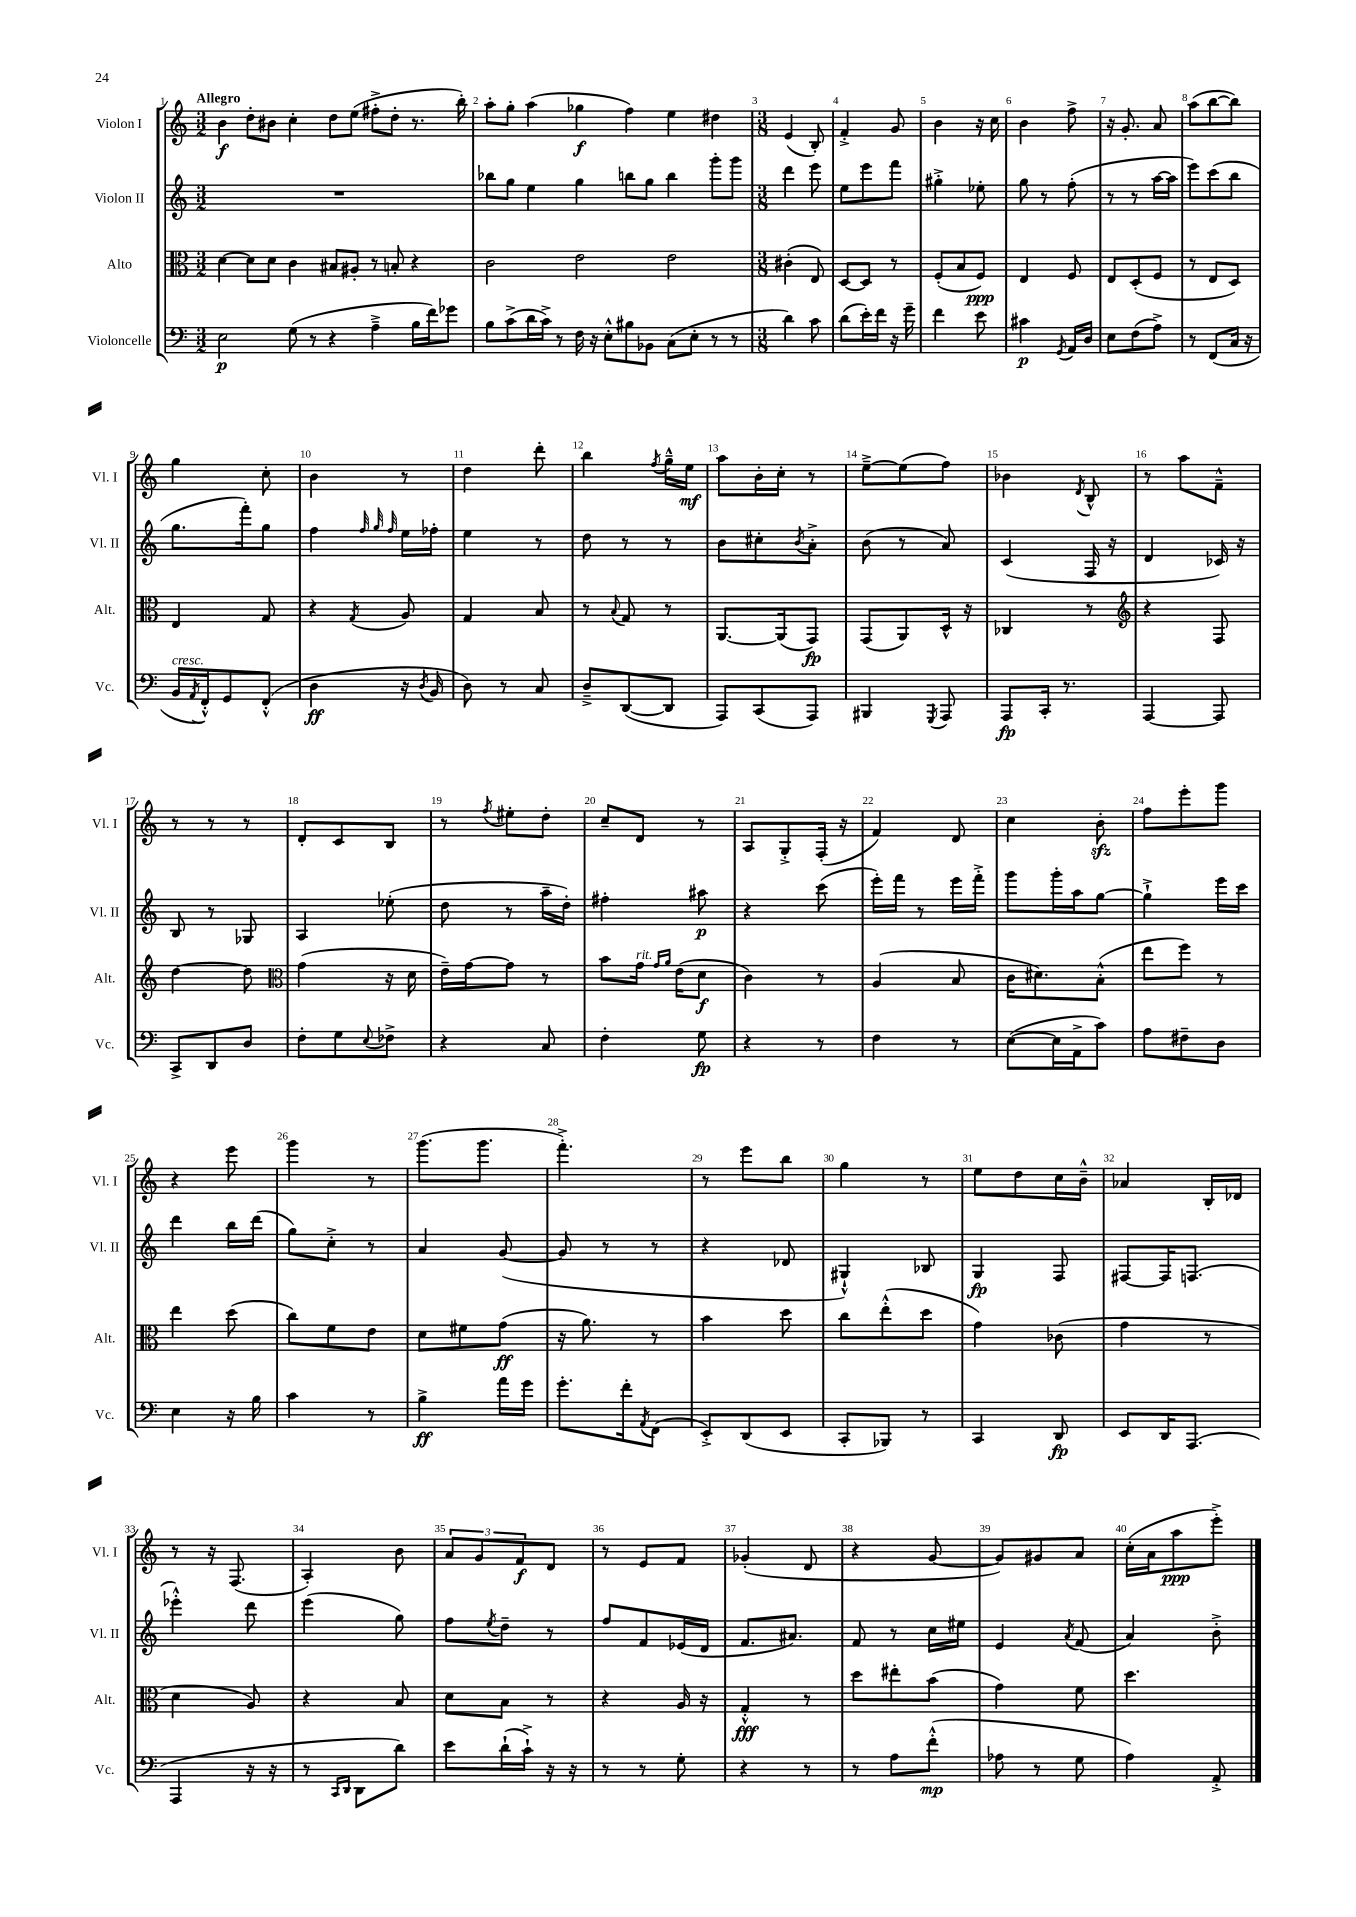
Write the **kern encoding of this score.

**kern	**kern	**kern	**kern
*staff4	*staff3	*staff2	*staff1
*clefF4	*clefC3	*clefG2	*clefG2
*k[]	*k[]	*k[]	*k[]
*M3/2	*M3/2	*M3/2	*M3/2
2E	[4d	1.r	4b
.	8d]	.	8dd'
.	8d	.	8b#
(8G	4c	.	4cc'
8r	.	.	.
4r	8B#	.	8dd
.	8A#'	.	(8ee
4A~^	8r	.	8ff#'^
.	8B'	.	8dd'
16B	4r	.	8.r
16f)	.	.	.
8g-	.	.	.
.	.	.	16bb')
=	=	=	=
8B	2c	8bb-	8aa'
(8c^	.	8gg	8gg'
16d	.	4ee	(4aa
16c^)	.	.	.
8r	.	.	.
16F	2e	4gg	4gg-
16r	.	.	.
8E'^^	.	.	.
8B#	.	8bb	4ff)
8BB-	.	8gg	.
(8C	2e	4bb	4ee
8E'	.	.	.
8r	.	8ggg'	4dd#
8r	.	8ggg	.
=	=	=	=
*M3/8	*M3/8	*M3/8	*M3/8
4d)	(4c#'	4ddd	(4e
8c	8E)	8eee	8B')
=	=	=	=
(8d	[8D	8ee	4f'^
16e')	8D]	8eee	.
16f	.	.	.
16r	8r	8fff	8g
16g~	.	.	.
=	=	=	=
4f	(8F'	4gg#'^	4b
.	8B	.	.
8e	8F)	8ee-'	16r
.	.	.	16cc
=	=	=	=
4c#	4E	8gg	4b
.	.	8r	.
8qGG	.	.	.
16AA	8F	(8ff'	8ff^
16D	.	.	.
=	=	=	=
8E	8E	8r	16r
.	.	.	8.g'
(8F	(8D'	8r	.
8A^)	8F	[16aa	8a
.	.	16aa]	.
=	=	=	=
8r	8r	8eee)	(8aa
(8FF	8E	(8ccc	[8bb
16C	8D)	8bb	8bb])
16r	.	.	.
=	=	=	=
16BB	4E	8.gg	4gg
8qAA	.	.	.
16FF'^^)	.	.	.
8GG	.	.	.
.	.	16fff')	.
(8FF'^^	8G	8gg	8cc'
=	=	=	=
4D	4r	4ff	4b
.	.	32qqff	.
.	.	32qqgg	.
.	8qG	32qqff	.
16r	8A	16ee	8r
8qD	.	.	.
16BB	.	16ff-'	.
=	=	=	=
8D)	4G	4ee	4dd
8r	.	.	.
8C	8B	8r	8ddd'
=	=	=	=
8D~^	8r	8dd	4bb
.	8qqB	.	.
([8DD	8G	8r	.
.	.	.	8qff
8DD]	8r	8r	16gg~^^
.	.	.	16ee
=	=	=	=
8AAA)	[8.AA	8b	8aa
(8CC	.	8cc#'	16b'
.	(16AA]	.	16cc'
.	.	8qb	.
8AAA)	8GG)	8a'^	8r
=	=	=	=
4BBB#	(8GG	(8b	[8ee~^
.	8AA)	8r	(8ee]
8qGGG	.	.	.
8AAA	16D^^	8a)	8ff)
.	16r	.	.
=	=	=	=
8AAA	4C-	(4c	4b-
16CC'	.	.	.
8.r	.	.	.
.	.	.	8qd
.	8r	16F	8B^^
.	.	16r	.
=	=	=	=
*	*clefG2	*	*
[4AAA	4r	4d	8r
.	.	.	8aa
8AAA]	8F	16c-)	8f~^^
.	.	16r	.
=	=	=	=
8CC^	[4dd	8B	8r
8DD	.	8r	8r
8D	8dd]	8G-	8r
=	=	=	=
*	*clefC3	*	*
8F'	(4g	4A	8d'
8G	.	.	8c
8qqE	.	.	.
8F-^	16r	(8ee-'	8B
.	16d	.	.
=	=	=	=
4r	16e~)	8dd	8r
.	[16g	.	.
.	.	.	8qff
.	8g]	8r	8ee#'
8C	8r	16aa~	8dd'
.	.	16dd')	.
=	=	=	=
4F'	8b	4ff#'	8cc~
.	16g	.	8d
.	16qqg	.	.
.	16qqa	.	.
.	(16e	.	.
8G	8d	8aa#	8r
=	=	=	=
4r	4c)	4r	8A
.	.	.	8G'^
8r	8r	(8ccc	(16F'
.	.	.	16r
=	=	=	=
4F	(4A	16eee')	4f)
.	.	16fff	.
.	.	8r	.
8r	8B	16eee	8d
.	.	16fff'^	.
=	=	=	=
([8E	16c	8ggg	4cc
.	8.d#)	.	.
16E]	.	16ggg'	.
16AA^	.	16aa	.
8c)	(8B'^^	[8gg	8b'
=	=	=	=
8A	8ee	4gg`^]	8ff
8F#~	8ff)	.	8eee'
8D	8r	16eee	8ggg
.	.	16ccc	.
=	=	=	=
4E	4ee	4ddd	4r
16r	(8dd	16bb	8eee
16B	.	(16ddd	.
=	=	=	=
4c	8cc)	8gg)	4ggg
.	8f	8cc'^	.
8r	8e	8r	8r
=	=	=	=
4B^	8d	4a	(8.ggg
.	8f#	.	.
.	.	.	8.ggg
16a	(8g	([8g	.
16g	.	.	.
=	=	=	=
8.g'	16r	8g]	4.fff'^)
.	8.a)	.	.
.	.	8r	.
16f'	.	.	.
8qAA	.	.	.
(8FF	8r	8r	.
=	=	=	=
8EE'^)	4b	4r	8r
(8DD	.	.	8eee
8EE	8dd	8d-	8bb
=	=	=	=
8CC'	8cc	4G#`^^)	4gg
8BBB-)	(8ee'^^	.	.
8r	8dd	8B-	8r
=	=	=	=
4CC	4g)	4G	8ee
.	.	.	8dd
8DD	(8c-	8F	16cc
.	.	.	16b~^^
=	=	=	=
8EE	4g	[8F#	4a-
16DD	.	16F#]	.
(8.AAA	.	(8.F	.
.	8r	.	16B'
.	.	.	16d-
=	=	=	=
4AAA	4d	4eee-'^^)	8r
.	.	.	16r
.	.	.	(8.F
16r	8A)	8ddd	.
16r	.	.	.
=	=	=	=
8r	4r	(4eee	4A')
16qqCC	.	.	.
16qqDD	.	.	.
8DD	.	.	.
8d)	8B	8gg)	8b
=	=	=	=
8e	8d	8ff	12a
.	.	.	12g
.	.	8qee	.
(16d`	8B	8dd~	.
.	.	.	12f
16c`^)	.	.	.
16r	8r	8r	8d
16r	.	.	.
=	=	=	=
8r	4r	8ff	8r
8r	.	8f	8e
8G'	16A	(16e-	8f
.	16r	16d	.
=	=	=	=
4r	4G'^^	8.f	(4g-'
.	.	8.a#)	.
8r	8r	.	8d
=	=	=	=
8r	8dd	8f	4r
8A	8ee#'	8r	.
(8f'^^	(8b	16cc	[8g
.	.	16ee#	.
=	=	=	=
8A-	4g)	4e	8g])
8r	.	.	8g#
.	.	8qa	.
8G	8f	(8f	8a
=	=	=	=
4A)	4.dd	4a)	(16cc'
.	.	.	16a
.	.	.	8aa
8AA'^	.	8b'^	8eee'^)
==	==	==	==
*-	*-	*-	*-
